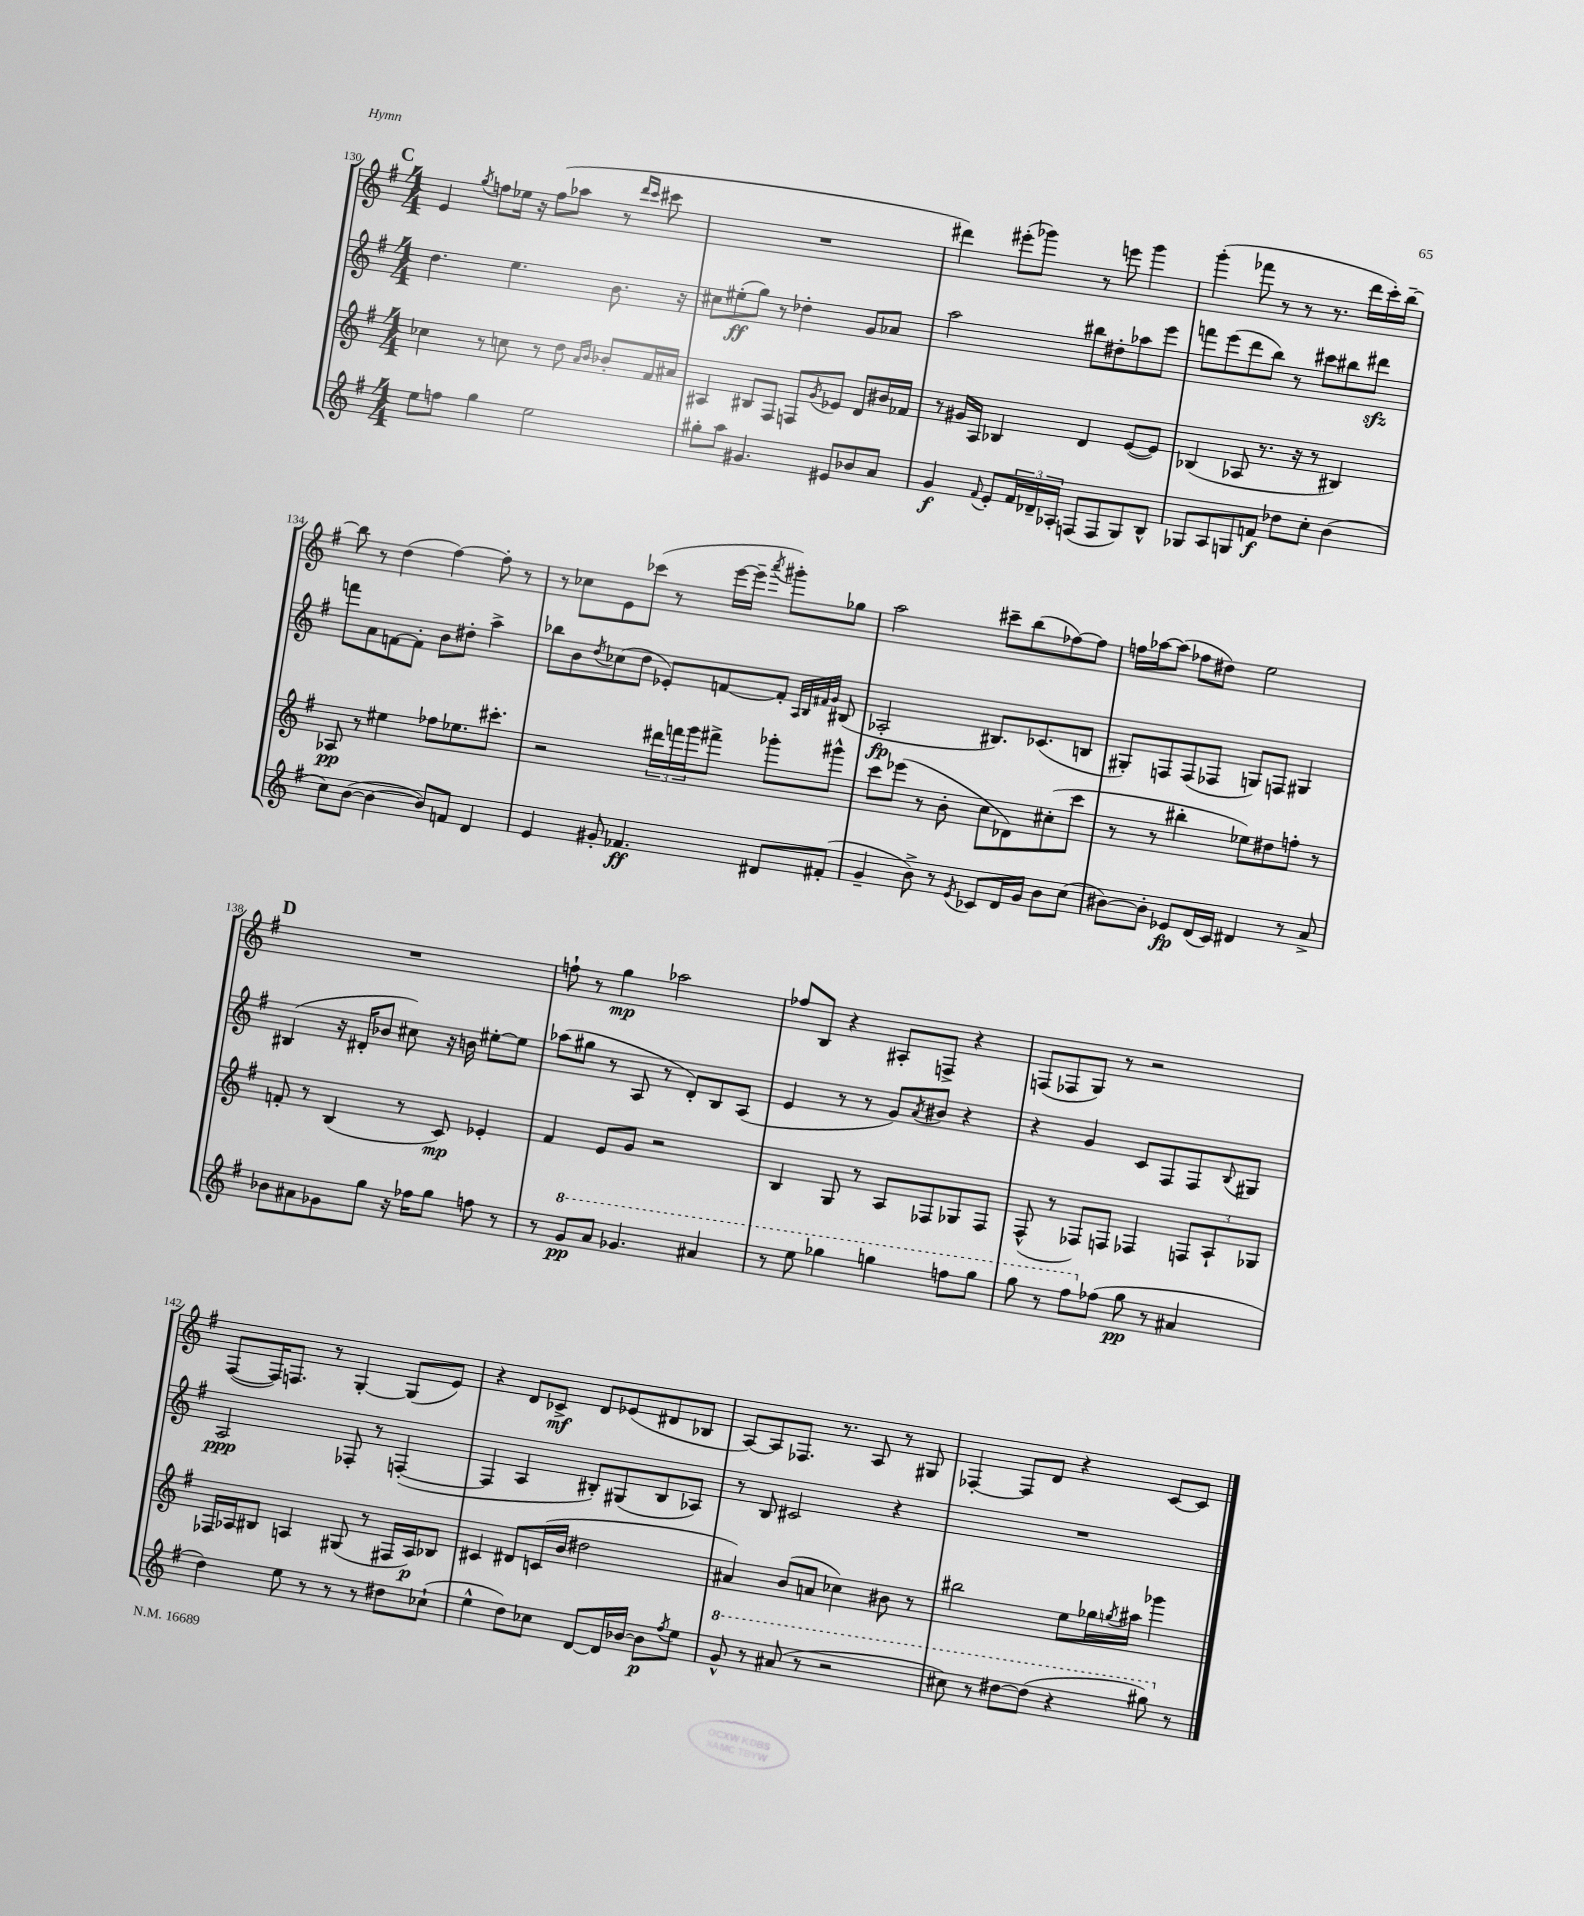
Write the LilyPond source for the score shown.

<<
\new StaffGroup <<
\new Staff = "s0" {
    \clef treble \key g \major \numericTimeSignature \time 4/4
    \mark \markup { \bold "C" } e'4 \acciaccatura { g''8 } f''8 ees''16 r16 f''8( aes''8 r8 \grace { d'''16 c'''16 } cis'''8 |
    R1 |
    dis'''4) eis'''8-.( ges'''8) r8 e'''8 ges'''4 |
    g'''4-.( fes'''8 r8 r8 r8. d'''16 c'''16-.) b''16~-- |
    b''8 r8 d''4( fis''4~) fis''8-. r8 |
    r8 ces''8 e'8 ces'''8( r8 e'''16~ e'''16-- \acciaccatura { a'''8 } gis'''8-.) ges''8 |
    a''2 cis'''8-- b''8( fes''8~) fes''8 |
    f''16 aes''16~ aes''8( fes''8 dis''8) e''2 |
    \mark \markup { \bold "D" } R1 |
    f''8-! r8 g''4\mp aes''2 |
    fes''8 b8 r4 ais8-. f8-> r4 |
    f8( fes8 g8) r8 r2 |
    fis8~( fis16) f8. r8 g4~-. g8( e'8) |
    r4 d'8 ces'8->\mf d'8 ees'8( dis'8 bes8 |
    a8~) a8 fes8. r8. a8 r8 gis8 |
    fes4~-. fes8 d'8 r4 c'8~ c'8 \bar "|." |
}
\new Staff = "s1" {
    \clef treble \key g \major \numericTimeSignature \time 4/4
    \mark \markup { \bold "C" } d''4. e''4. b'8. r16 |
    cis''8 eis''8-.\ff( g''8) r8 des''4-. g'8 aes'8 |
    a''2 bis''8 dis''8-. aes''8 e'''8 |
    f'''8 e'''8( d'''8 b''8) r8 cis'''8 bis''8 dis'''8\sfz |
    f'''8 a'8 f'8~ f'8-. b'8 dis''8-. a''4-> |
    bes''8 b'8 \acciaccatura { d''8 } ces''8( d''8 ees'8-.) f'8~ f'8-. \grace { a32 b32 fis'32 g'32 } bis8( |
    aes2-.\fp bis8.) ces'8.( b8 |
    gis8-.) f8 f8( fes8 g8) f8 gis4 |
    \mark \markup { \bold "D" } bis4( r16 dis'16-. bes'8 cis''8) r16 b'16 eis''8~-. eis''8 |
    aes''8( gis''8 r8 a8 r8 d'8-.) b8 a8( |
    e'4 r8 r8 g'8) \acciaccatura { a'8 } bis'8 r4 |
    r4 g'4 c'8 fis8 fis8 \appoggiatura { b8 } gis8 |
    a2\ppp fes8-. r8 f4~-.( |
    f4 a4 bis8-.) gis8( bis8 aes8) |
    r8 b8 cis'2 r4 |
    R1 \bar "|." |
}
\new Staff = "s2" {
    \clef treble \key g \major \numericTimeSignature \time 4/4
    \mark \markup { \bold "C" } ces''4 r8 c''8 r8 d''8 \grace { a'16 b'16 } bes'8-. fis'16 ais'16 |
    ais4 bis8 fis8 f8 \acciaccatura { g'8 } ees'8 d'8 bis'16 fes'16 |
    r8 gis'16 a16 bes4 d'4 e'8~( e'8) |
    bes4( aes8 r8. r16 r8 bis4) |
    aes8\pp r8 eis''4 fes''8 ees''8. cis'''8.-. |
    r2 \tuplet 3/2 { dis'''16 f'''16 g'''16 } fis'''8-> ges'''8-. gis'''8-^ |
    c'''8 ees'''8( r8 b'8-. c''8 des'8) cis''8-.( c'''8 |
    r8 r8 bis''4-. ees''8) dis''8 f''8-. r8 |
    \mark \markup { \bold "D" } f'8-. r8 b4( r8 c'8\mp) ees'4-. |
    fis'4 e'8 g'8 r2 |
    b4 g8 r8 a8 fes8 ges8 fes8 |
    fis8-^( r8 fes8) f8 fes4 \tuplet 3/2 { f8 a8-! ges8 } |
    fes16 aes16 bis8 a4 gis8( r8 fis16 a16\p) bes8 |
    cis'4 dis'8 c'16( b'16 dis''2 |
    ais'4) b'8( a'8 ces''4) bis'8 r8 |
    bis''2 e''8 ges''16 \acciaccatura { g''8 } ais''16 ges'''4 \bar "|." |
}
\new Staff = "s3" {
    \clef treble \key g \major \numericTimeSignature \time 4/4
    \mark \markup { \bold "C" } e''8 f''8 g''4 e''2 |
    gis''8-. a''8 gis'4. eis'8 bes'8 a'8 |
    g'4\f \appoggiatura { fis'8 } e'8-. \tuplet 3/2 { fis'16 des'16-- aes16-. } f8( f8 g8) b8-^ |
    ges8 a8 g8 f'8\f des''8 c''8-. b'4( |
    c''8) b'8~( b'4~ b'8) f'8 d'4 |
    e'4 gis'8-. fes'4.\ff dis'8 fis'8-.( |
    g'4-- b'8->) r8 \acciaccatura { e'8 } ces'8 d'16 g'16 b'8 c''8( |
    bis'8~) bis'8-. ees'8\fp d'16( c'16) dis'4 r8 a'8-> |
    \mark \markup { \bold "D" } bes'8 ais'8 ges'8 g''8 r16 fes''16 g''8 f''8 r8 |
    r8 \ottava #1 g''8\pp a''8 ges''4. ais''4 |
    r8 e'''8 ges'''4 g'''4 f'''8 g'''8 |
    g'''8 r8 fis'''8 \ottava #0 fes''8( g''8\pp r8 ais'4 |
    d''4) e''8 r8 r8 r8 dis''8 ces''8-!( |
    e''4-^ d''8) ces''8 d'8~ d'16 bes'16~ bes'8\p \acciaccatura { fis''8 } e''8 |
    \ottava #1 g''8-^ r8 ais''8( r8 r2 |
    cis'''8) r8 dis'''8~ dis'''8( r4 gis'''8) \ottava #0 r8 \bar "|." |
}
>>
>>
\layout { \context { \Score currentBarNumber = #130 } }
